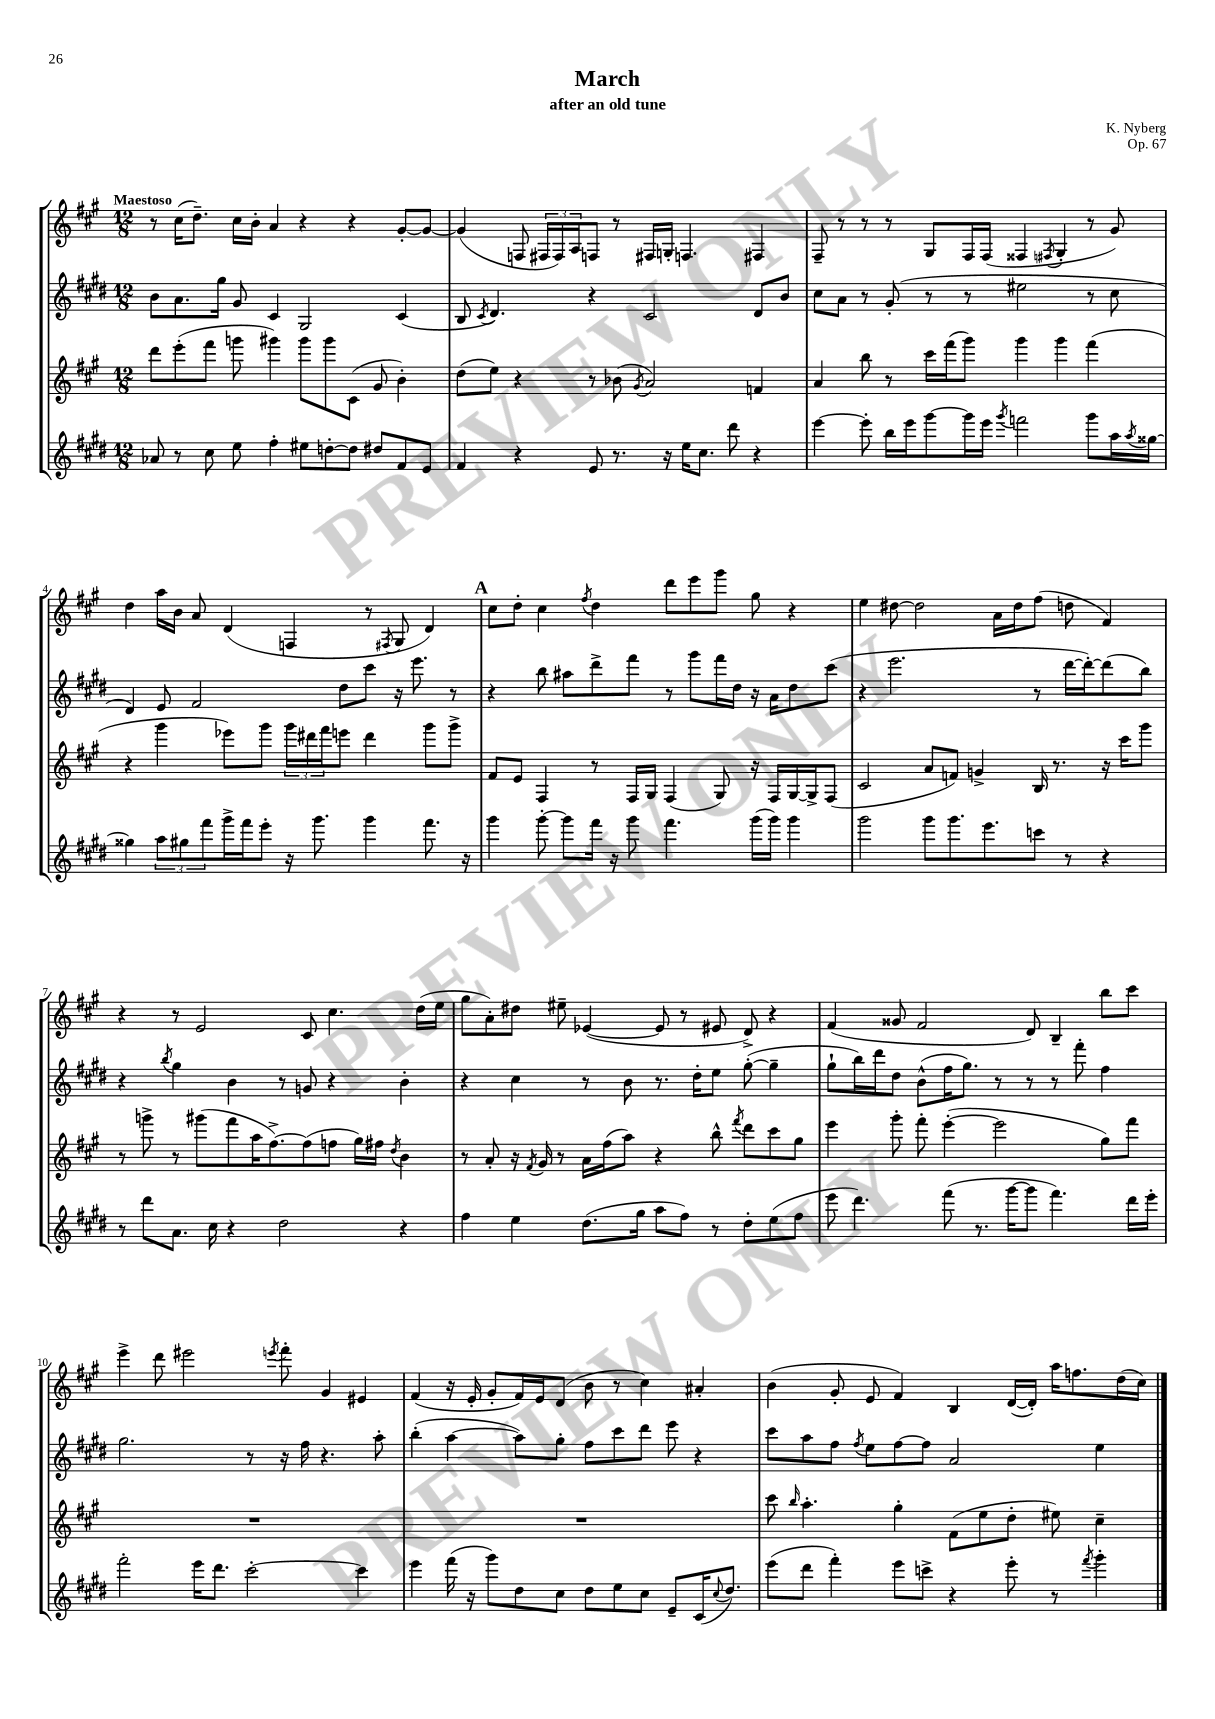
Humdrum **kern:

**kern	**kern	**kern	**kern
*part4	*part3	*part2	*part1
*staff4	*staff3	*staff2	*staff1
*clefG2	*clefG2	*clefG2	*clefG2
*k[f#c#g#d#]	*k[f#c#g#]	*k[f#c#g#d#]	*k[f#c#g#]
*M12/8	*M12/8	*M12/8	*M12/8
=1	=1	=1	=1
!	!	!	!LO:TX:a:B:t=Maestoso
8a-X/	8ddd\L	8b\L	8r
8r	(8eee'\	8.a\	(16cc#\KL
.	.	.	8.dd~\J)
8cc#\	8fff#\J	.	.
.	.	16gg#\Jk	.
8ee\	8gggn\	8g#/	16cc#\LL
.	.	.	16b'\JJ
4ff#'\	4ggg#X\)	4c#/	4a/
8ee#X\L	8ggg#\L	2G#/	4r
[8ddn'\	8ggg#\	.	.
8dd\J]	(8c#\J	.	4r
8dd#X/L	8g#/	.	.
8f#/	4b'\)	(4c#/	[8g#'/L
8e/J	.	.	8g#/J_
=2	=2	=2	=2
4f#/	(8dd\L	8B/	(4g#/]
.	.	8qc#/	.
.	8ee\J)	4.d#/)	.
4r	4r	.	8Fn/
.	.	.	24F#X/LL
.	.	.	24F#/)
.	.	.	24A/J
8e/	8r	4r	8Fn/J
8.r	(8b-X\	.	8r
.	8qg#/	.	.
.	2a/)	2c#/	16F#X/LL
16r	.	.	16Gn'/JJ
16ee\KL	.	.	4.Fn/
8.cc#\J	.	.	.
8ddd#\	.	.	.
4r	4fn/	8d#/L	4F#X/
.	.	8b/J	.
=3	=3	=3	=3
[4eee\	4a/	8cc#\L	8F#~/
.	.	8a\J	8r
8eee'\]	8bb\	8r	8r
16bb\LL	8r	(8g#'/	8r
16eee\J	.	.	.
[8ggg#\	16ccc#\LL	8r	8G#/L
.	(16fff#\J	.	.
16ggg#\L]	8ggg#\J)	8r	16F#/L
16eee\JJ	.	.	(16F#/JJ
8qggg#/	.	.	.
2fffn\	4ggg#\	2ee#X\	4F##X/
.	.	.	8qF#X/
.	4ggg#\	.	4G#'/
8ggg#\L	(4fff#\	8r	8r
16aa\L	.	8cc#\	8g#/)
8qaa/	.	.	.
[16gg##X\JJ	.	.	.
!!LO:LB:g=z
=4	=4	=4	=4
4gg##X\]	4r	4d#/)	4dd\
12aa\L	4ggg#\	8e/	16aa\LL
.	.	.	16b\JJ
12gg#X\	.	.	.
.	.	2f#/	8a/
12fff#\	.	.	.
16ggg#^\L	8eee-X\L)	.	(4d/
16fff#\J	.	.	.
8eee'\J	8ggg#\J	.	.
16r	24ggg#\LL	.	4Fn/
.	24ddd#X\	.	.
8.ggg#\	.	.	.
.	24fff#\J	.	.
.	8eeen\J	8dd#\L	.
4ggg#\	4ddd#\	8ccc#\J	8r
.	.	.	8qF#X/
.	.	16r	8G#/
.	.	8.eee\	.
8.fff#\	8ggg#\L	.	4d/)
.	8ggg#^\J	8r	.
16r	.	.	.
!!LO:REH:place=s1:t=A
=5	=5	=5	=5
4ggg#\	8f#/L	4r	8cc#\L
.	8e/J	.	8dd'\J
[8ggg#'\	4F#/	8bb\	4cc#\
8ggg#\L]	.	8aa#X\L	.
.	.	.	8qff#/
16fff#\Jk	8r	8ddd#^\	4dd\
16r	.	.	.
8ggg#\	16F#/LL	8fff#\J	.
.	16G#/JJ	.	.
4.fff#\	(4F#/	8r	8ddd\L
.	.	8ggg#\L	8eee\
.	8G#/)	16fff#\L	8ggg#\J
.	.	16dd#\JJ	.
(16ggg#\LL	16r	16r	8gg#\
16ggg#\JJ)	16F#/LL	16a\KL	.
4ggg#\	[16G#/	8dd#\	4r
.	16G#^/J]	.	.
.	(8F#/J	(8ccc#\J	.
=6	=6	=6	=6
2ggg#\	2c#/	4r	4ee\
.	.	2.eee\	[8dd#X\
.	.	.	2dd#\]
8ggg#\L	8a/L	.	.
8.ggg#\	8fn/J)	.	.
.	4gn^/	.	.
8.eee\	.	.	.
.	.	.	16a\LL
.	.	.	16dd#\J
8cccn\J	16B/	8r	(8ff#\J
.	8.r	.	.
8r	.	[16ddd#\LL	8ddn\
.	.	16ddd#'\J_)	.
4r	16r	(8ddd#\]	4f#/)
.	16ccc#\KL	.	.
.	8ggg#\J	8bb\J)	.
!!LO:LB:g=z
=7	=7	=7	=7
8r	8r	4r	4r
8ddd#\L	8gggn^\	.	.
.	.	8qbb/	.
8.a\J	8r	4gg#\	8r
.	(8ggg#X\L	.	2e/
16cc#\	.	.	.
4r	8fff#\	4b\	.
.	16aa\K	.	.
.	[8.ff#^\)	.	.
2dd#\	.	8r	.
.	(8ff#\]	8gn/	8c#/
.	8ffn\J	4r	4.cc#\
.	16gg#\LL)	.	.
.	16ff#X\JJ	.	.
.	8qdd/	.	.
4r	4b\	4b'\	.
.	.	.	(16dd\LL
.	.	.	16ee\JJ
=8	=8	=8	=8
4ff#\	8r	4r	8gg#\L
.	8a'/	.	8a'\)
4ee\	16r	4cc#\	8dd#X\J
.	8qf#/	.	.
.	16g#/	.	.
.	8r	.	8ee#X~\
(8.dd#\L	16a\LL	8r	([4e-X/
.	(16ff#\J	.	.
.	8aa\J)	8b\	.
16gg#\Jk	.	.	.
8aa\L	4r	8.r	8e-/]
8ff#\J)	.	.	8r
.	.	16dd#'\KL	.
8r	8bb^^\	8ee\J	8e#X/
.	8qfff#/	.	.
8dd#'\L	8ddd\L	([8gg#'\	8d^/)
(8ee\	8ccc#\	4gg#~\]	4r
8ff#\J	8gg#\J	.	.
=9	=9	=9	=9
8eee\	4eee\	8gg#`\L	(4f#/
4.ddd#\)	.	16bb\L)	.
.	.	16ddd#\J	.
.	8ggg#'\	8dd#\J	8g##X/
.	8fff#'\	(8b^^\L	2f#/
(8fff#\	([4eee'\	16ff#\K	.
.	.	8.gg#\J)	.
8.r	.	.	.
.	2eee\]	8r	.
[16ggg#\KL	.	.	.
8ggg#\J]	.	8r	8d/)
4.fff#\)	.	8r	4B~/
.	.	8fff#'\	.
.	8gg#\L)	4ff#\	8bb\L
16ddd#\LL	8fff#\J	.	8ccc#\J
16eee'\JJ	.	.	.
!!LO:LB:g=z
=10	=10	=10	=10
2fff#'\	1.r	2.gg#\	4eee^\
.	.	.	8ddd\
.	.	.	2eee#X\
16eee\KL	.	.	.
8.ddd#\J	.	.	.
[2ccc#'\	.	8r	.
.	.	.	8qeeen/
.	.	16r	8fff#'\
.	.	16ff#\	.
.	.	4.r	4g#/
4ccc#\]	.	.	4e#X/
.	.	8aa'\	.
=11	=11	=11	=11
4eee\	1.r	(4bb'\	(4f#/
(16fff#\	.	[4aa\	16r
16r	.	.	16e'/
8ggg#\L)	.	.	8g#'/L
8dd#\	.	8aa\L])	16f#/L)
.	.	.	16e/J
8cc#\J	.	8gg#'\J	(8d/J
8dd#\L	.	8ff#\L	8b\
8ee\	.	8ccc#\	8r
8cc#\J	.	8ddd#\J	4cc#\)
8e~/L	.	8eee\	.
(16c#/K	.	4r	4a#X'/
8qqcc#/	.	.	.
8.dd#/J)	.	.	.
=12	=12	=12	=12
(8eee\L	8ccc#\	8ccc#\L	(4b\
.	16qqbb/	.	.
8ddd#\J	4.aa'\	8aa\	.
4fff#'\)	.	8ff#\J	8g#'/
.	.	8qff#/	.
.	.	8ee\L	8e/
8eee\L	4gg#'\	[8ff#\	4f#/)
8cccn^\J	.	8ff#\J]	.
4r	(8f#\L	2a/	4B/
.	8ee\	.	.
8eee'\	8dd'\J	.	([16d/LL
.	.	.	16d'/JJ])
8r	8ee#X\)	.	16aa\KL
.	.	.	8.ffn\
8qfff#/	.	.	.
4ggg#'\	4cc#~\	4ee\	.
.	.	.	(16dd\L
.	.	.	16cc#\JJ)
==	==	==	==
*-	*-	*-	*-
